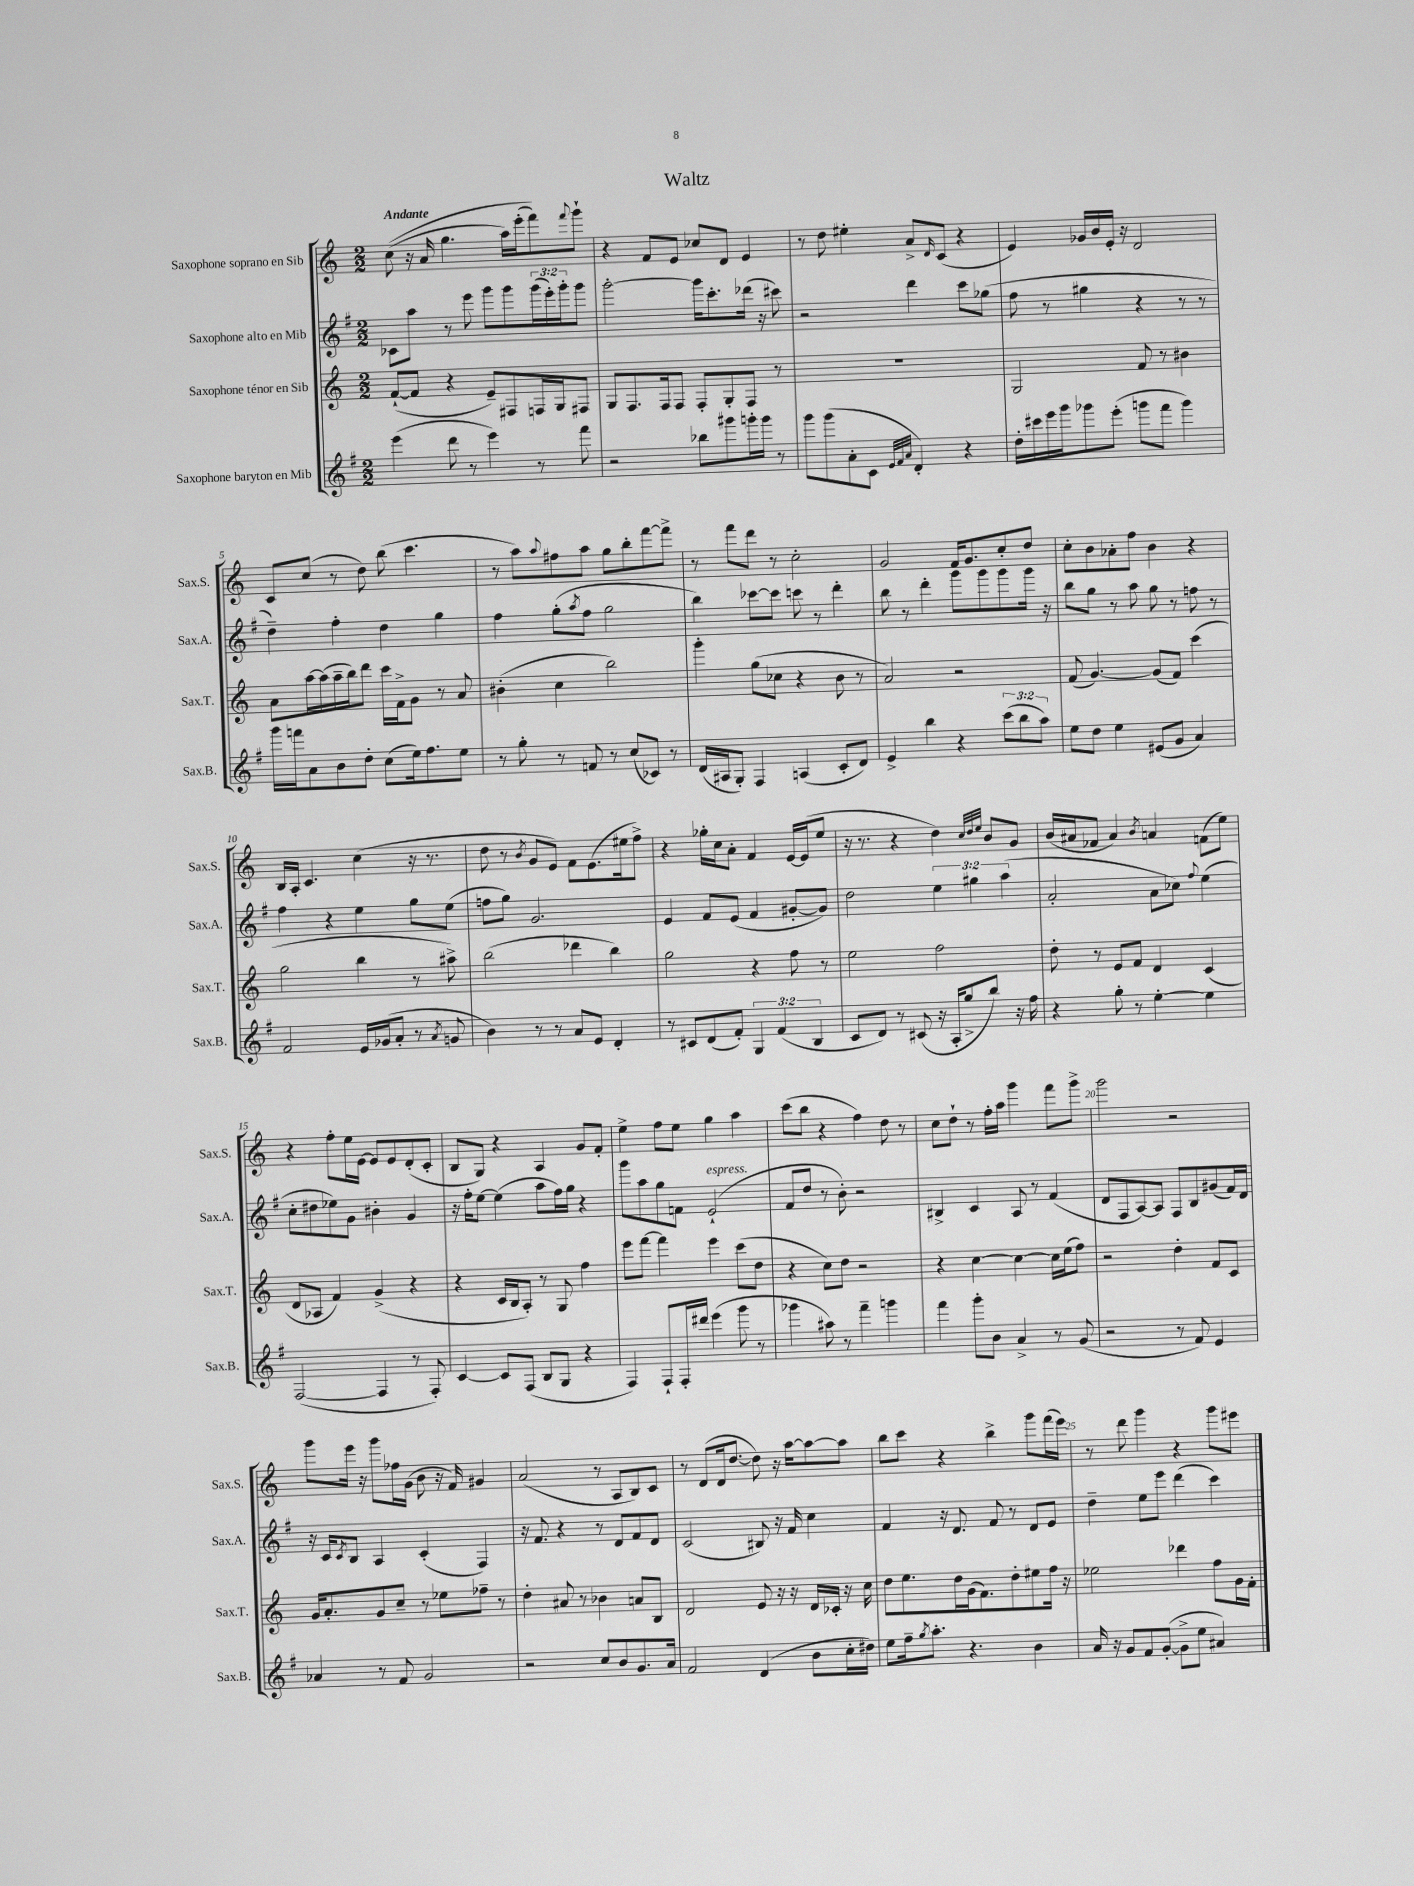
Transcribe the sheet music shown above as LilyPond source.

\header { title = "Waltz" }
<<
\new StaffGroup <<
\new Staff = "s0" \with { instrumentName = "Saxophone soprano en Sib" shortInstrumentName = "Sax.S." } {
    \clef treble \key c \major \numericTimeSignature \time 2/2 \tempo "Andante"
    c''8(\( r16 a'16 g''4. a''16) e'''16-.( f'''8)\) \appoggiatura { f'''8 } g'''8-! |
    r4 f'8 e'8 ces''8 d'8 e'4 |
    r8 d''8 eis''4-. a'8-> \grace { d'16 } c'8( r4 |
    e'4) ges'16 b'16 e'16-. r16 d'2 |
    c'8 c''8( r8 d''8) b''8( c'''4. |
    r8 a''8) \appoggiatura { a''8 } fis''8 a''8 g''8 b''8-. f'''8~ f'''8-> |
    r8 f'''8 d'''8 r8 c''2-. |
    g'2 f'16 g'8. c''8-. d''8 |
    c''8-. b'8 aes'8-. f''8 b'4 r4 |
    b16 a16-. c'4. c''4( r16 r8. |
    d''8 r8 \acciaccatura { b'8 } g'8 e'8) f'8 e'8.( eis''16 f''8->) |
    r4 ges''16-. c''16 a'8-. f'4 e'16~ e'16( e''8 |
    r16 r8. r4 d''4) \grace { c''32 d''32 e''32 } b'8 g'8 |
    b'16( ais'16 fes'8 ais'4) \acciaccatura { b'8 } a'4 f'8( e''8) |
    r4 f''8-. e''16 e'16~ e'8 e'8 d'8-.( c'8-. |
    b8 g8) r4 a4 g'8 f'8-. |
    e''4-> f''8 e''8 g''4 a''4 |
    c'''8( b''8 r4 f''4) d''8 r8 |
    c''8 d''8-! r8 f''16-. a''16 g'''4 f'''8 g'''8-> |
    g'''2 r2 |
    g'''8 e'''16 r16 g'''8 fes''16 g'16( b'8 r16 f'16) gis'4 |
    a'2( r8 a8 b8) c'8 |
    r8 d'8( d'16 d''8.~ d''8) r16 a''16~ a''8~ a''8 |
    b''8 c'''8 r4 b''4-> g'''8 f'''16( e'''16) |
    r8 d'''8 g'''4 r4 g'''8 eis'''8 \bar "|." |
}
\new Staff = "s1" \with { instrumentName = "Saxophone alto en Mib" shortInstrumentName = "Sax.A." } {
    \clef treble \key g \major \numericTimeSignature \time 2/2 \override Staff.TupletNumber.text = #tuplet-number::calc-fraction-text
    ces'8 a''8 r8 e'''8 g'''8 g'''8 \tuplet 3/2 { g'''16( e'''16-.) g'''16-. } g'''8 |
    g'''2~-. g'''16 c'''8.-. des'''16( r16 cis'''8) |
    r2 d'''4 c'''8 ges''8( |
    fis''8 r8 gis''4 r4 r8 r8 |
    d''4--) fis''4-. d''4 g''4 |
    fis''4 g''8-.( \acciaccatura { a''8 } fis''8 g''2 |
    b''4) ces'''8~ ces'''8 c'''8 r8 d'''4-. |
    b''8 r8 d'''4-. g'''8 g'''8 g'''8 g'''16 r16 |
    b''8 g''8 r8 a''8 g''8 r8 f''8 r8 |
    fis''4 r4 e''4 g''8 e''8( |
    f''8 g''8) g'2. |
    e'4 fis'8 e'8( fis'4 gis'8~-. gis'8) |
    d''2 \tuplet 3/2 { e''4 gis''4 a''4( } |
    a'2-. a'8 ces''8) \appoggiatura { fis''8 } e''4( |
    c''8-. dis''8 ees''8) g'8 bis'4-. g'4 |
    r16 fis''16-. e''8~ e''4( a''8 fis''16) g''16 r4 |
    g'''8 a''8 g''8 f'8 e'2-!^\markup { \italic "espress." }( |
    fis'8 d''8 r8 b'8-.) r2 |
    bis4-> c'4 a8 r8 fis'4( |
    d'8 fis8 a8~) a8 fis8 b8 gis'8( fis'16) d'16 |
    r16 c'16 \acciaccatura { c'8 } b8 a4 c'4-.( fis4) |
    r16 fis'8. r4 r8 d'8 fis'8 d'8 |
    c'2( bis8) r16 fis'16 c''4 |
    fis'4 r16 d'8. fis'8 r8 d'8 e'8 |
    d''4-- e''8 e'''8 d'''4( c'''4) \bar "|." |
}
\new Staff = "s2" \with { instrumentName = "Saxophone ténor en Sib" shortInstrumentName = "Sax.T." } {
    \clef treble \key c \major \numericTimeSignature \time 2/2
    f'8~-!( f'8 r4 e'8--) fis8 f16 g16 fis8 |
    g8 f8. f16 f8 f8-. g8-. f8 r8 |
    R1 |
    g2 f'8 r8 bis'4 |
    a'8 a''16~ a''16( a''16-- b''16) d'''8 c'''16 f'16-> g'8 r8 a'8 |
    bis'4-.( c''4 b''2) |
    g'''4-. g''8( ces''8 r4 b'8 r8 |
    a'2) r2 |
    f'8( g'4.~) g'8( f'8) c'''4( |
    g''2 b''4 r8 ais''8->) |
    b''2( des'''4 b''4) |
    g''2 r4 f''8 r8 |
    e''2 f''2 |
    d''8-. r8 e'8 f'8 d'4 c'4( |
    d'8 aes8 f'4) g'4->( r4 |
    r4 c'16 b16 a8-.) r8 g8 f''4 |
    e'''8 f'''8~ f'''4 e'''4 c'''8( d''8 |
    r4 c''8) d''8 r2 |
    r4 c''4~ c''4~ c''16 e''16( f''8) |
    r2 d''4-. f'8 c'8 |
    g'16 a'8.-. g'8 c''8-- r8 ees''8 fes''8-- r8 |
    d''4-. ais'8 r8 bes'4 a'8 b8 |
    d'2 e'8 r16 r16 d'16 ces'16-. r16 c''16 |
    d''8 e''8. d''16 g'16( f'8.) d''8-. eis''8 f''16 r16 |
    ees''2 des'''4 f''8 g'16 f'16-. \bar "|." |
}
\new Staff = "s3" \with { instrumentName = "Saxophone baryton en Mib" shortInstrumentName = "Sax.B." } {
    \clef treble \key g \major \numericTimeSignature \time 2/2 \override Staff.TupletNumber.text = #tuplet-number::calc-fraction-text
    e'''4( d'''8 r8 e'''4) r8 fis'''8 |
    r2 bes''8 gis'''8 g'''16-. g'''16 r8 |
    g'''8 g'''8( a'8-. c'8 \grace { e'32 fis'32 a'32 } d'4-.) r4 |
    d''16-. cis'''16 e'''16 g'''16 ges'''8 e'''8-.( g'''8 fis'''8 g'''4) |
    g'''16 f'''16 a'8 b'8 d''8-. c''8( e''16) fis''8. e''8 |
    r8 g''8-. r8 f'8 r8 c''8( ces'8) r8 |
    d'16( ais16 g8-.) fis4 a4( c'8-. d'8) |
    e'4-> b''4 r4 \tuplet 3/2 { c'''8( b''8 a''8) } |
    e''8 d''8 e''4 eis'8( g'8 a'4) |
    fis'2 e'16 ges'16( a'8-. r8 \acciaccatura { a'8 } g'8 |
    b'4) r8 r8 a'8 e'8 d'4-. |
    r8 cis'8 d'8( fis'8-.) \tuplet 3/2 { g4 fis'4( b4 } |
    c'8 d'8) r8 cis'8( r16 a16-. g''8-> b''8) r16 fis''16 |
    r4 g''8-. r8 e''4~-. e''4 |
    fis2~( fis4 r8 fis8-.) |
    c'4~ c'8 fis8( b8 g8 r4 |
    fis4) fis8-! fis16-. dis'''16 e'''4( g'''8 r8 |
    ges'''4 ais''8) r8 fis'''4-- g'''4 |
    fis'''4 g'''8-. b'8 a'4-> r8 g'8( |
    r2 r8 fis'8) e'4 |
    aes'4 r8 fis'8 g'2 |
    r2 c''8 b'8 g'8. a'16 |
    fis'2 d'4( b'8 c''16-. dis''16) |
    e''8 fis''16-- \acciaccatura { g''8 } a''8.-. r4. b'4 |
    a'16 r16 g'8 fis'8 g'8~-.( g'8-> e''8 ais'4) \bar "|." |
}
>>
>>
\layout { \context { \Score \override BarNumber.break-visibility = ##(#f #t #t) barNumberVisibility = #(every-nth-bar-number-visible 5) } }
